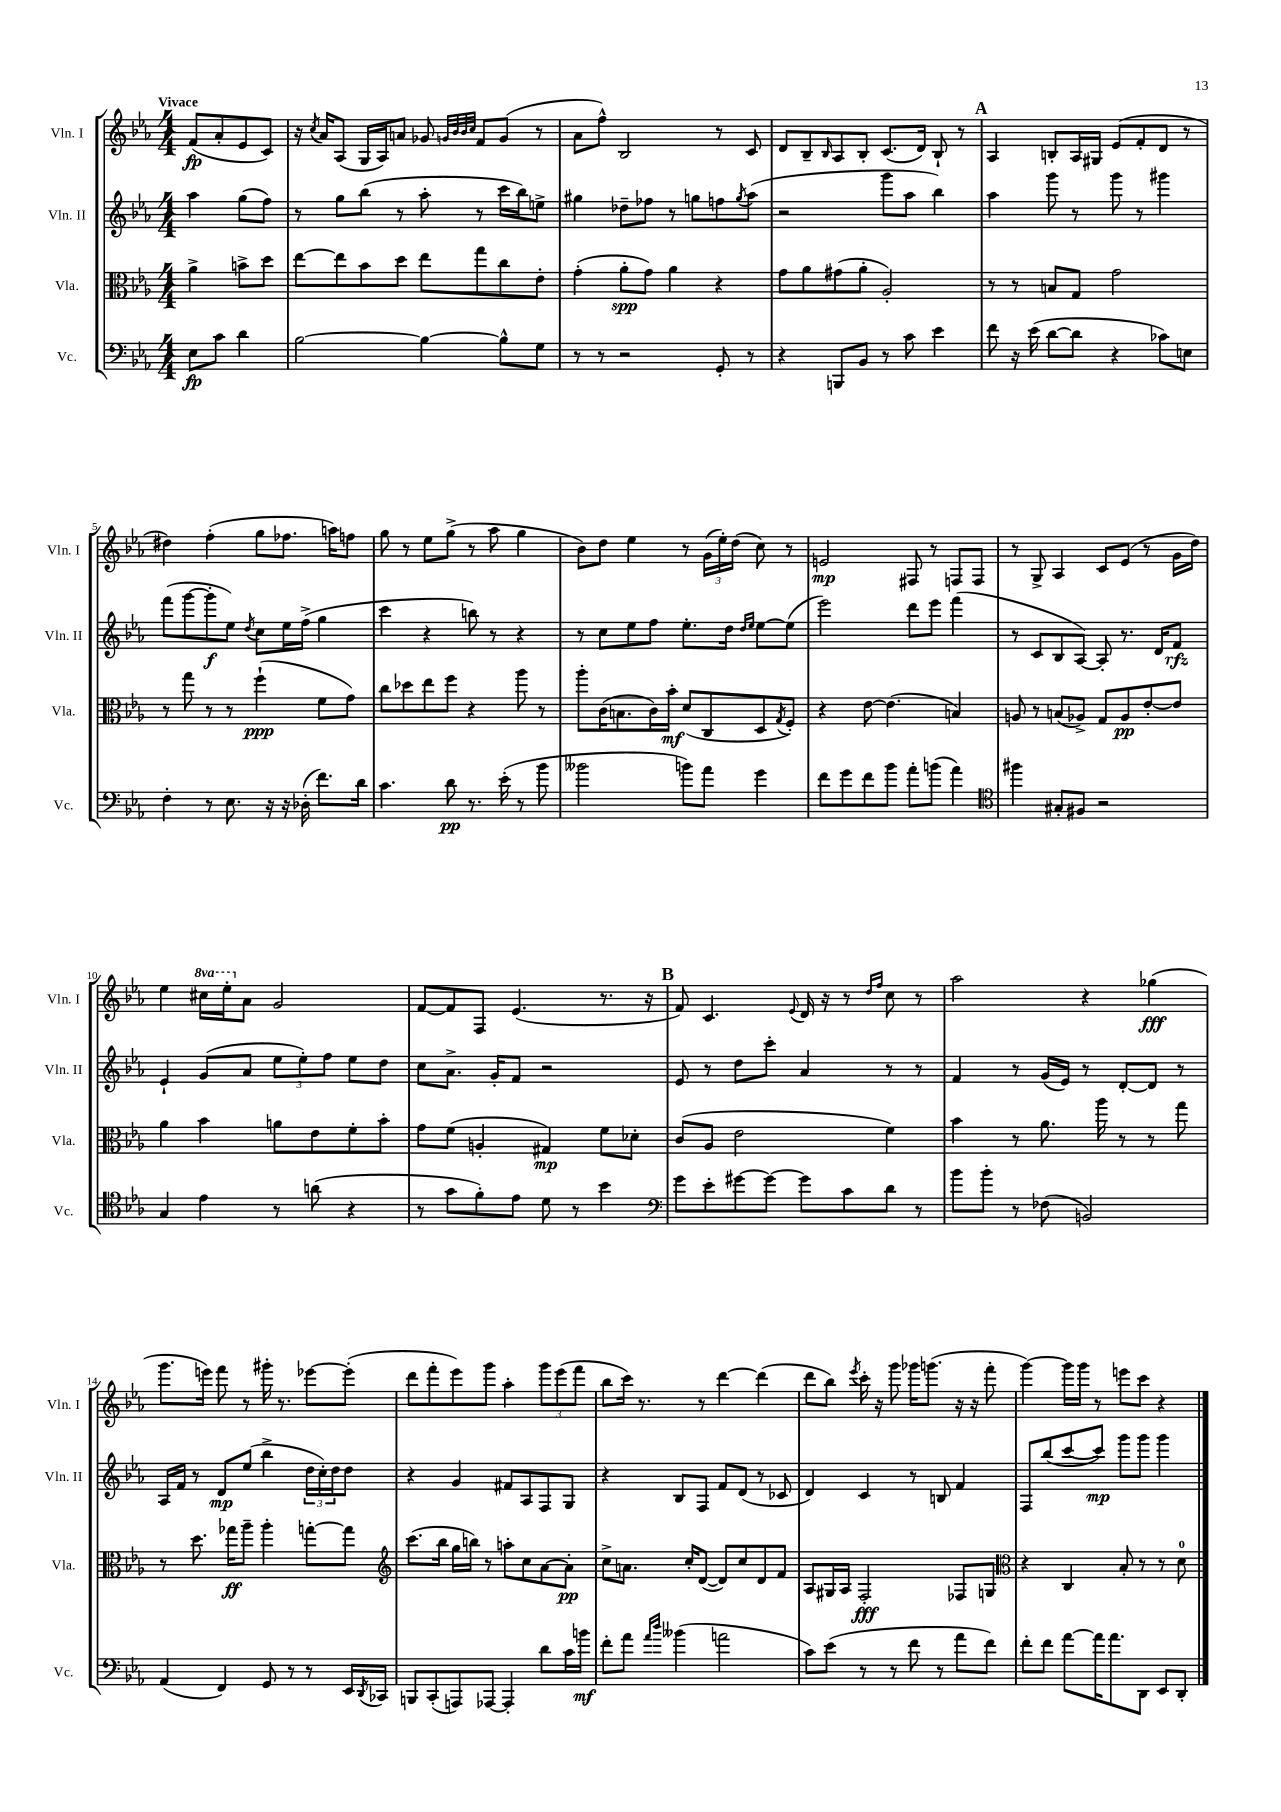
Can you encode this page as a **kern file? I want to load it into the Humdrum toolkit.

**kern	**kern	**kern	**kern
*staff4	*staff3	*staff2	*staff1
*clefF4	*clefC3	*clefG2	*clefG2
*k[b-e-a-]	*k[b-e-a-]	*k[b-e-a-]	*k[b-e-a-]
*M4/4	*M4/4	*M4/4	*M4/4
8E-	4a-^	4aa-	(8f
8c	.	.	8a-'
4d	8b^	(8gg	8e-
.	8dd	8ff)	8c)
=	=	=	=
[2B-	[8ee-	8r	16r
.	.	.	8qcc
.	.	.	16a-
.	8ee-]	8gg	(8A-
.	8b-	(8bb-	16G
.	.	.	16A-)
.	8dd	8r	8a
4B-_	8ee-	8aa-'	8g-
.	.	.	32qqg
.	.	.	32qqb-
.	.	.	32qqb-
.	.	.	32qqcc
.	8gg	8r	8f
8B-^^]	8cc	16ccc	(8g
.	.	16bb-)	.
8G	8e-'	8ee^	8r
=	=	=	=
8r	(4g'	4gg#	8a-
8r	.	.	8ff^^)
2r	8a-'	8dd-~	2B-
.	8g)	8ff-	.
.	4a-	8r	.
.	.	8gg	.
8GG'	4r	8ff	8r
.	.	8qgg	.
8r	.	(8aa-	8c
=	=	=	=
4r	8g	2r	8d
.	8a-	.	8B-~
.	.	.	16qqB-
8BBB	(8g#	.	8A-
8BB-	8a-'	.	8B-'
8r	2A-')	8ggg	(8.c
8c	.	8aa-	.
.	.	.	16d)
4e-	.	4bb-)	8B-`
.	.	.	8r
=	=	=	=
8f	8r	4aa-	4A-
16r	8r	.	.
(16e-	.	.	.
[8d	8B	8ggg	8B'
8d]	8G	8r	16A-
.	.	.	16G#
4r	2g	8ggg	(8e-
.	.	8r	8f'
8c-)	.	4ggg#	8d
8E	.	.	8r
=	=	=	=
4F'	8r	(8fff	4dd#)
.	8gg	[8ggg	.
8r	8r	8ggg']	(4ff'
8.E-	8r	8ee-)	.
.	.	8qdd	.
.	(4ff`	8cc	8gg
16r	.	.	.
16r	.	16ee-	8.ff-
(16D-'	.	(16ff^	.
8.f)	8f	4gg	.
.	.	.	16aa)
.	8g)	.	8ff
16d	.	.	.
=	=	=	=
4.c	8cc	4ccc	8gg
.	8dd-	.	8r
.	8ee-	4r	8ee-
8d	8ff	.	(8gg^
8.r	4r	8bb)	8r
.	.	8r	8aa-
(16e-'	.	.	.
8r	8aa-	4r	4gg
8b-	8r	.	.
=	=	=	=
2b--	8aa-'	8r	8b-)
.	(16c	8cc	8dd
.	8.B	.	.
.	.	8ee-	4ee-
.	16c)	8ff	.
.	16b-'	.	.
8b)	(8d	8.ee-'	8r
8a-	8C	.	(24g
.	.	.	24ee-')
.	.	16dd	.
.	.	.	(24dd
.	.	16qqdd	.
.	.	16qqee-	.
4g	8D	[8ee-	8cc)
.	8qG	.	.
.	8F')	(8ee-]	8r
=	=	=	=
8f	4r	2eee-)	2e
8g	.	.	.
8f	[8e-	.	.
8b-	(4.e-]	.	.
8a-'	.	8ddd	8F#
(8b	.	8eee-	8r
4a-)	4B)	(4fff	8F
.	.	.	8F
=	=	=	=
*clefC4	*	*	*
4ff#	8A	8r	8r
.	8r	8c	8G^
8G#'	(8B	8B-	4A-
8F#	8A-^)	[8A-)	.
2r	8G	8A-']	8c
.	8A-	8.r	(8e-
.	[8e-'	.	8r
.	.	16d	.
.	8e-]	8f	16g
.	.	.	16dd)
=	=	=	=
4G	4a-	4e-`	4ee-
4e-	4b-	(8g	16ccc#
.	.	.	16eee-'
.	.	8a-	8a-
8r	8a	12ee-	2g
.	.	12ee-')	.
(8a	8e-	.	.
.	.	12ff	.
4r	8f'	8ee-	.
.	8b-'	8dd	.
=	=	=	=
8r	8g	8cc	[8f
8g	(8f	8.a-^	8f]
8f')	4A'	.	8F
.	.	16g'	.
8e-	.	8f	(4.e-
8d	4G#)	2r	.
8r	.	.	.
4b-	8f	.	8.r
.	8d-'	.	.
.	.	.	16r
=	=	=	=
*clefF4	*	*	*
8g	(8c	8e-	8f)
8e-'	8A-	8r	4.c
[8g#	2e-	8dd	.
8g#_	.	8ccc'	.
.	.	.	8qqe-
8g#]	.	4a-	16d
.	.	.	16r
8c	.	.	8r
.	.	.	16qqdd
.	.	.	16qqff
8d	4f)	8r	8cc
8r	.	8r	8r
=	=	=	=
8b-	4b-	4f	2aa-
8b-'	.	.	.
8r	8r	8r	.
(8F-	8.a-	(16g	.
.	.	16e-)	.
2BB)	.	8r	4r
.	16aa-	.	.
.	8r	[8d'	.
.	8r	8d]	(4gg-
.	8gg	8r	.
=	=	=	=
(4AA-	8r	16A-	8.ggg
.	.	16f	.
.	8.dd	8r	.
.	.	.	16eee)
4FF)	.	8d	8fff
.	16gg-	.	.
.	8aa-~	(8ee-	8r
8GG	4aa-'	4bb-^	16ggg#'
.	.	.	8.r
8r	.	.	.
8r	[8gg'	24dd	[8eee-
.	.	24cc')	.
.	.	24dd	.
16EE-	8gg]	8dd	(8eee-']
8qDD	.	.	.
16CC-	.	.	.
=	=	=	=
*	*clefG2	*	*
8BBB	(8.ccc	4r	8ddd
(8CC'	.	.	8fff'
.	16bb-	.	.
8AAA)	16gg	4g	8eee-)
.	16bb)	.	.
[8AAA-	8r	.	8ggg
4AAA-']	8aa'	8f#	4aa-'
.	8cc	8A-	.
8d	[8a-	8F	12ggg
.	.	.	(12eee-
16c	8a-']	8G	.
.	.	.	12fff
16b	.	.	.
=	=	=	=
8f'	8cc^	4r	8bb-
8a-	8.a	.	16ccc)
.	.	.	8.r
16qqa-	.	.	.
16qqdd	.	.	.
(4b--	.	8B-	.
.	16cc'	.	.
.	([8d	8F	8r
2a	8d])	8f	[4ddd
.	8cc	(8d	.
.	8d	8r	(4ddd]
.	8f	8c-	.
=	=	=	=
8c)	8A-	4d)	8ddd
(8e-	16G#	.	8bb-)
.	16A-	.	.
.	.	.	8qeee-
8r	2F'	4c	16ccc'
.	.	.	16r
8r	.	.	8ggg
8f	.	8r	16ggg-
.	.	.	(8.ggg
8r	.	8B	.
8a-	8F-	4f	16r
.	.	.	16r
8f)	8G	.	8fff'
=	=	=	=
*	*clefC3	*	*
8f'	4r	8F	[4ggg)
8f	.	(8bb-	.
[8a-	4C	[8ccc	16ggg]
.	.	.	16ggg
16a-]	.	8ccc])	8r
8.a-	.	.	.
.	8B-'	8ggg	8eee
8DD	8r	8ggg	8ccc
8EE-	8r	4ggg	4r
8DD'	8d	.	.
==	==	==	==
*-	*-	*-	*-
